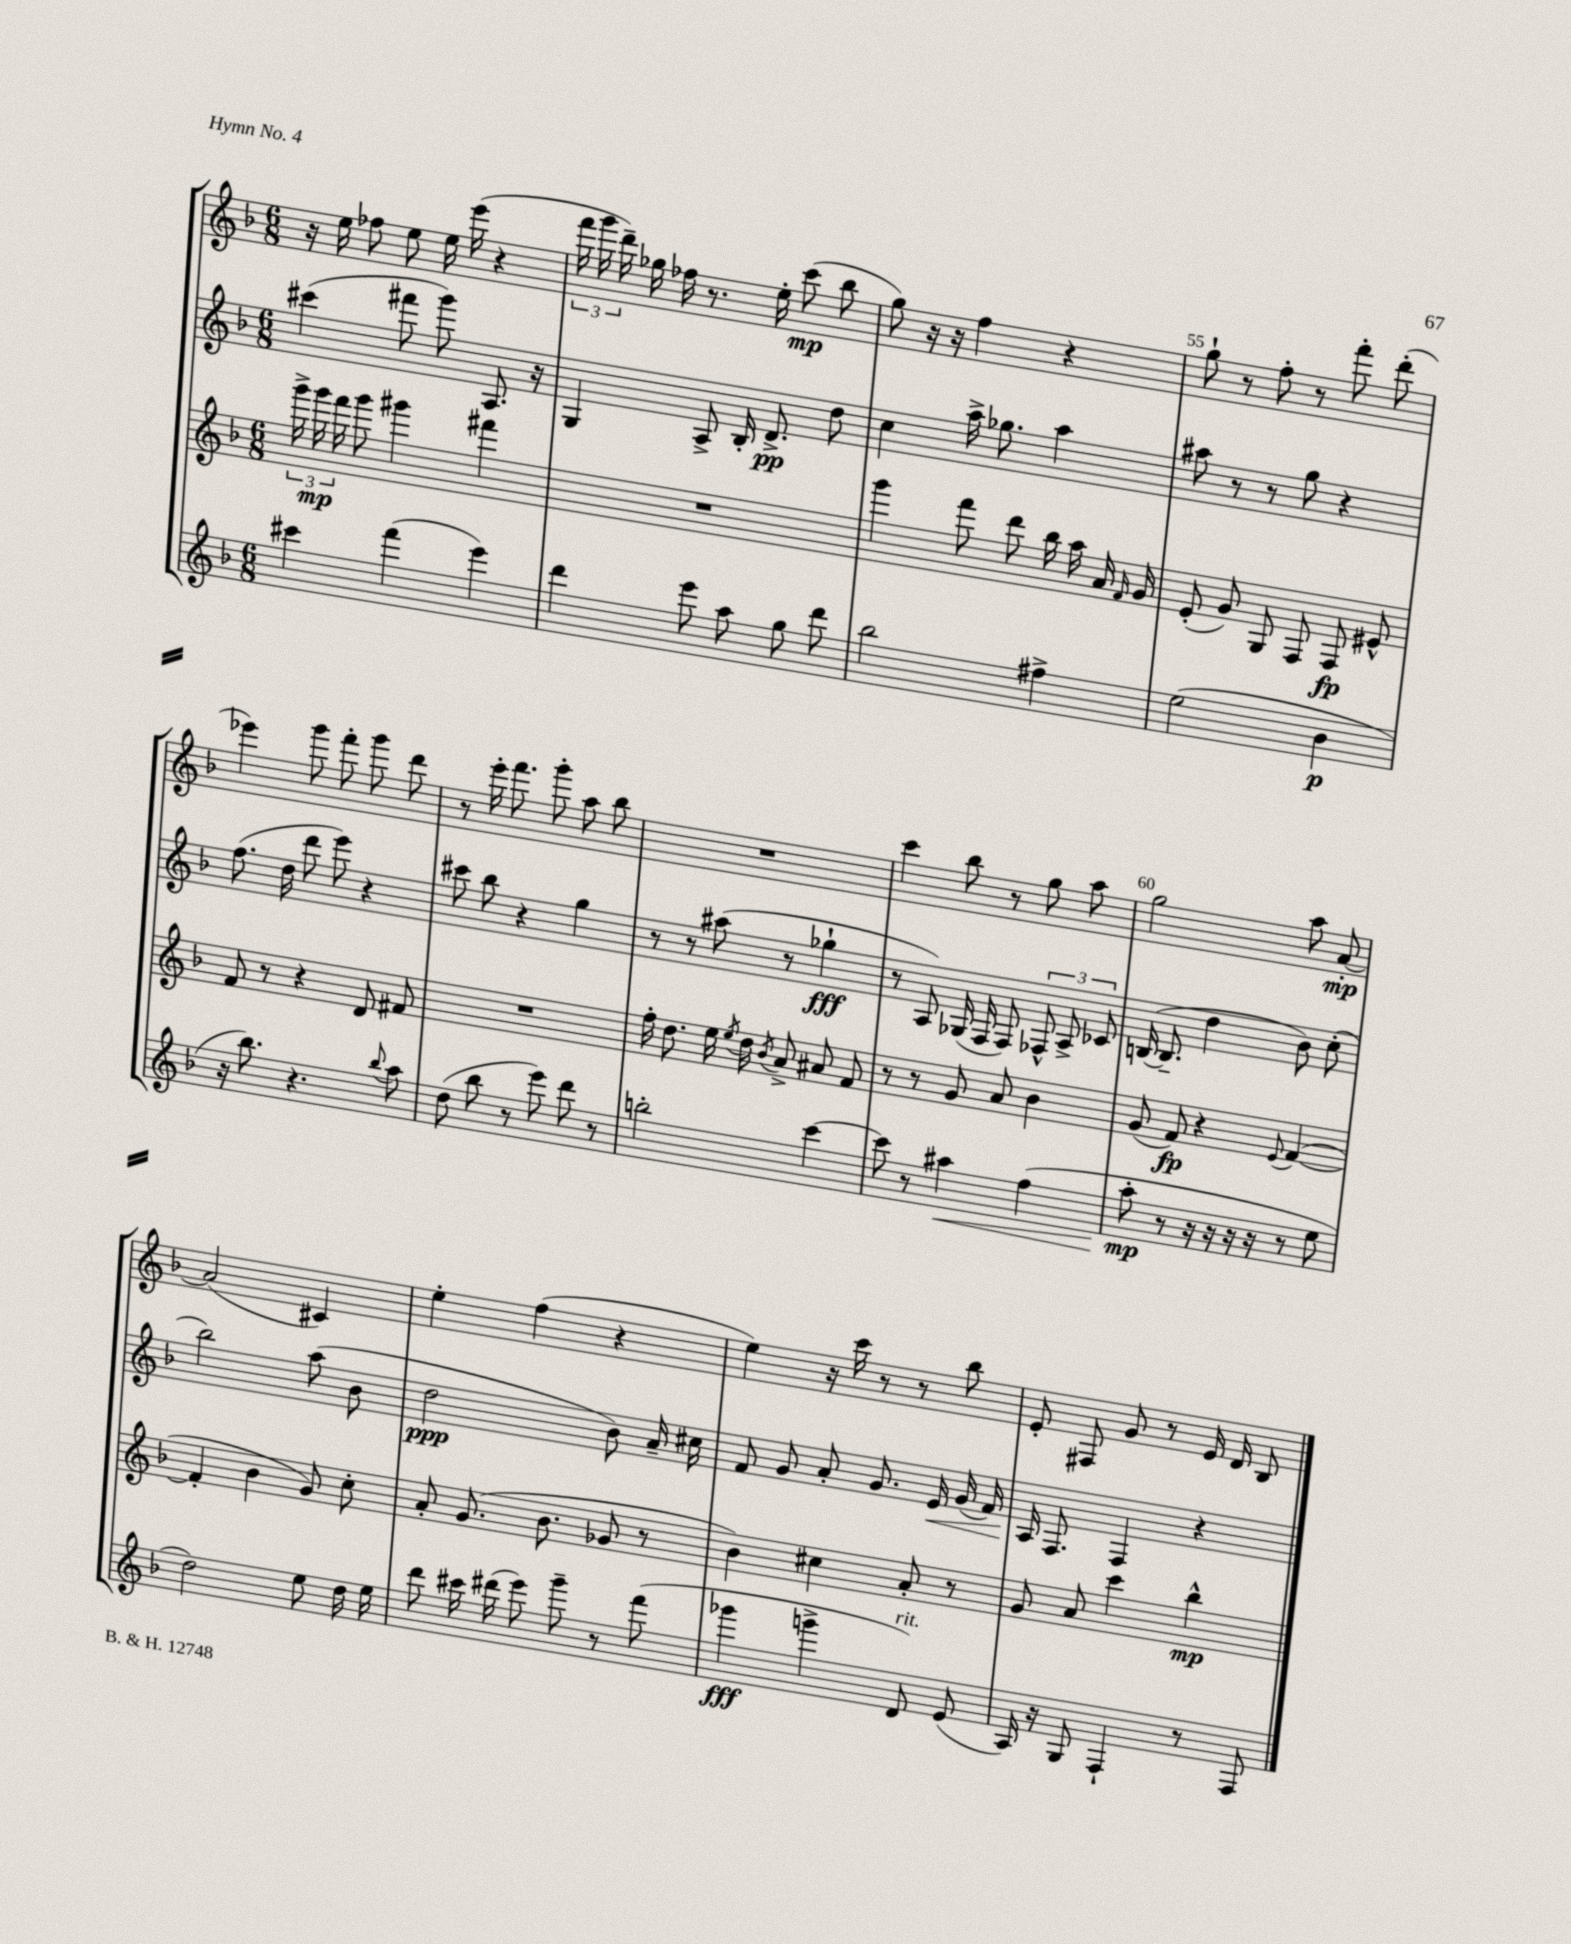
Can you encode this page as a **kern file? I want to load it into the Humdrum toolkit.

**kern	**kern	**kern	**kern
*staff4	*staff3	*staff2	*staff1
*clefG2	*clefG2	*clefG2	*clefG2
*k[b-]	*k[b-]	*k[b-]	*k[b-]
*M6/8	*M6/8	*M6/8	*M6/8
4ccc#\	24ggg^\	(4ccc#\	16r
.	24ggg\	.	.
.	.	.	16ee\
.	24fff\	.	.
.	8ggg\	.	8ff-\
(4fff\	4ggg#\	8fff#\	8ee\
.	.	8ggg\)	16ee\
.	.	.	(16eee\
4eee\)	4fff#\	8.A/	4r
.	.	16r	.
=	=	=	=
4ddd\	2.r	4G/	24fff\
.	.	.	24ggg\
.	.	.	24ddd~\)
.	.	.	16gg-\
.	.	.	16ff-\
8eee\	.	8A^/	8.r
8aa\	.	16B-'/	.
.	.	8.d^/	16ee'\
8gg\	.	.	(8ccc\
8ddd\	.	8dd\	8bb-\
=	=	=	=
2bb-\	4ggg\	4cc\	8gg\)
.	.	.	16r
.	.	.	16r
.	8fff\	16aa^\	4ff\
.	.	8.gg-\	.
.	8ddd\	.	.
4ff#^\	16bb-\	4aa\	4r
.	16aa\	.	.
.	16a/	.	.
.	16qqf/	.	.
.	16g/	.	.
=	=	=	=
(2ee\	(8e'/	8aa#\	8gg`\
.	8g/)	8r	8r
.	8G/	8r	8ff'\
.	8F/	8gg\	8r
4b-\	8F/	4r	8fff'\
.	8e#^^/	.	(8ddd'\
=	=	=	=
16r	8f/	(8.ff\	4eee-\)
8.bb-\)	.	.	.
.	8r	.	.
.	.	16dd\	.
4.r	4r	8ddd\	8ggg\
.	.	8eee\)	8fff'\
.	8d/	4r	8ggg\
8qqbb-/	.	.	.
8aa\	8f#/	.	8ddd\
=	=	=	=
(8dd\	2.r	8ccc#\	8r
8bb-\	.	8bb-\	16eee'\
.	.	.	8.fff\
8r	.	4r	.
8eee\)	.	.	8ggg'\
8ddd\	.	4gg\	8aa\
8r	.	.	8bb-\
=	=	=	=
2bb'\	16ff'\	8r	2.r
.	8.dd\	.	.
.	.	8r	.
.	16ee\	(8aa#\	.
.	8qee/	.	.
.	16dd\	.	.
.	8qb-/	.	.
.	8a^/	8r	.
[4ccc\	8a#/	4gg-`\	.
.	8f/	.	.
=	=	=	=
8ccc\]	8r	8r	4ccc\
8r	8r	8A/)	.
4aa#\	8g/	(16G-/	8bb-\
.	.	16F/	.
.	8a/	8F/)	8r
(4ff\	4b-\	12F-^^/	8gg\
.	.	12A^/	.
.	.	.	8aa\
.	.	12c-/	.
=	=	=	=
8aa'\	(8g/	([16B/	2gg\
.	.	8.B~/]	.
8r	8f/)	.	.
16r	4r	4dd\	.
16r	.	.	.
16r	.	.	.
16r	.	.	.
.	8qqe/	.	.
8r	([4f/	8b-\)	8aa\
8ee\	.	(8cc'\	[8a'/
=	=	=	=
2dd\)	4f'/]	2bb-\)	(2a/]
.	4b-\	.	.
8ee\	8g/)	(8aa\	4c#/)
16dd\	8cc'\	8b-\	.
16ee\	.	.	.
=	=	=	=
8ddd\	8a'/	2dd\	4ee'\
16ccc#\	(8.g/	.	.
(16ddd#\	.	.	.
8eee\)	.	.	(4ff\
.	8.b-\	.	.
8ggg~\	.	.	.
8r	8g-/	8b-\)	4r
(8fff\	8r	16a~/	.
.	.	16cc#\	.
=	=	=	=
4ggg-\	4b-\)	8f/	4ee\)
.	.	8g/	.
4ggg^\	4cc#\	8a'/	16r
.	.	.	16ccc\
.	.	8.g/	8r
8d/)	8a'/	.	8r
.	.	16e/	.
(8e/	8r	(16g/	8bb-\
.	.	16f/)	.
=	=	=	=
16A/)	8g/	16A/	8e'/
16r	.	8.F/	.
8G/	8a/	.	8F#/
4F`/	4ccc\	4F/	8g/
.	.	.	8r
8r	4bb-^^\	4r	16e/
.	.	.	16d/
8F/	.	.	8B-/
==	==	==	==
*-	*-	*-	*-
